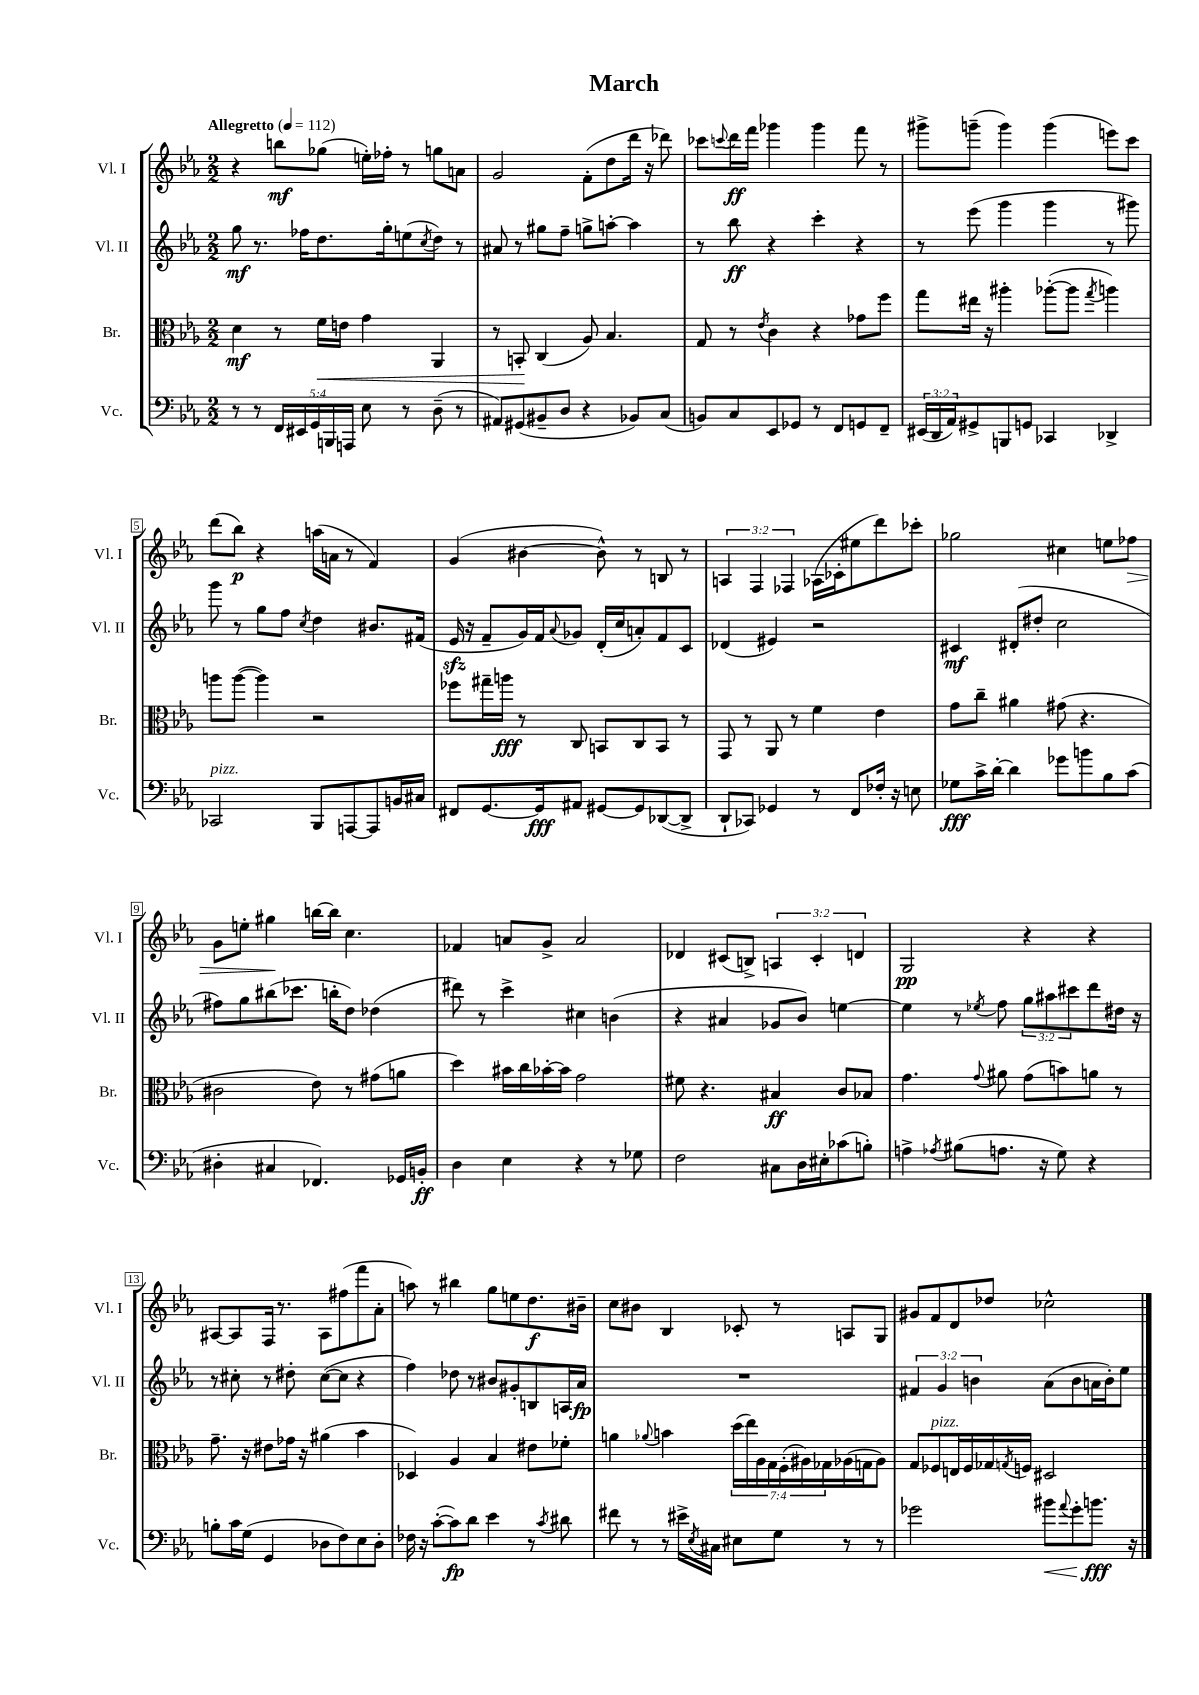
\header { title = "March" }
<<
\new StaffGroup <<
\new Staff = "s0" \with { instrumentName = "Vl. I" shortInstrumentName = "Vl. I" } {
    \clef treble \key ees \major \numericTimeSignature \time 2/2 \override Staff.TupletNumber.text = #tuplet-number::calc-fraction-text \tempo "Allegretto" 4 = 112
    r4 b''8\mf ges''8( e''16-.) fes''16-. r8 g''8 a'8 |
    g'2 f'8-.( d''8 d'''16 r16 des'''8) |
    ces'''8 \appoggiatura { c'''8 } d'''16\ff f'''16 ges'''4 ges'''4 f'''8 r8 |
    gis'''8-> g'''8--( g'''4) g'''4( e'''8) c'''8 |
    d'''8( bes''8\p) r4 a''16( a'16 r8 f'4) |
    g'4( bis'4~ bis'8-^) r8 b8 r8 |
    \tuplet 3/2 { a4 f4 fes4 } aes16( ces'16-. eis''8 d'''8) ces'''8-. |
    ges''2 cis''4 e''8 fes''8\> |
    g'8 e''8-. gis''4\! b''16~ b''16 c''4. |
    fes'4 a'8 g'8-> a'2 |
    des'4 cis'8( b8->) \tuplet 3/2 { a4 cis'4-. d'4 } |
    g2\pp r4 r4 |
    ais8~ ais8 f16 r8. ais8 fis''8( f'''8 aes'8-. |
    a''8) r8 bis''4 g''8 e''8 d''8.\f bis'16-- |
    c''8 bis'8 bes4 ces'8-. r8 a8 g8 |
    gis'8 f'8 d'8 des''8 ces''2-^ \bar "|." |
}
\new Staff = "s1" \with { instrumentName = "Vl. II" shortInstrumentName = "Vl. II" } {
    \clef treble \key ees \major \numericTimeSignature \time 2/2 \override Staff.TupletNumber.text = #tuplet-number::calc-fraction-text
    g''8\mf r8. fes''16 d''8. g''16-. e''8( \acciaccatura { c''8 } d''8) r8 |
    ais'8 r8 gis''8 f''8-- g''8-> a''8~-. a''4 |
    r8 bes''8\ff r4 c'''4-. r4 |
    r8 ees'''8( g'''4 g'''4 r8 gis'''8) |
    g'''8 r8 g''8 f''8 \acciaccatura { c''8 } d''4 bis'8. fis'16( |
    ees'16\sfz r16 f'8-- g'16) f'16 \appoggiatura { aes'8 } ges'8 d'16-.( c''16 a'8-.) f'8 c'8 |
    des'4( eis'4) r2 |
    cis'4\mf dis'8-.( dis''8-. c''2 |
    fis''8) g''8 bis''8( ces'''8. b''16-. d''8) des''4( |
    dis'''8) r8 c'''4-> cis''4 b'4( |
    r4 ais'4 ges'8 bes'8) e''4~ |
    e''4 r8 \acciaccatura { ees''8 } f''8 \tuplet 3/2 { g''8 ais''8 cis'''8 } d'''8 dis''16 r16 |
    r8 cis''8-. r8 dis''8-. cis''8~( cis''8 r4 |
    f''4) des''8 r8 bis'8 gis'8-. b8 a16 aes'16\fp |
    R1 |
    \tuplet 3/2 { fis'4 g'4 b'4 } aes'8( b'8 a'16 b'16-.) ees''8 \bar "|." |
}
\new Staff = "s2" \with { instrumentName = "Br." shortInstrumentName = "Br." } {
    \clef alto \key ees \major \numericTimeSignature \time 2/2 \override Staff.TupletNumber.text = #tuplet-number::calc-fraction-text
    d'4\mf r8 f'16\< e'16 g'4 aes,4 |
    r8 b,8-.\! c4( aes8) bes4. |
    g8 r8 \acciaccatura { ees'8 } c'4 r4 ges'8 f''8 |
    g''8 eis''16 r16 ais''4-. aes''8~-.( aes''8 \acciaccatura { g''8 } a''4) |
    a''8 a''8~( a''4) r2 |
    fes''8 gis''16-- a''16\fff r8 c8 b,8 c8 b,8 r8 |
    g,8 r8 aes,8 r8 f'4 ees'4 |
    g'8 c''8-- ais'4 gis'8( r4. |
    cis'2 ees'8) r8 gis'8( a'8 |
    d''4) bis'16 c''16 bes'16~-. bes'16 g'2 |
    fis'8 r4. bis4\ff c'8 bes8 |
    g'4. \appoggiatura { g'8 } ais'8 g'8( b'8) a'8 r8 |
    g'8.-- r16 eis'8 ges'16 r16 ais'4( bes'4 |
    des4) aes4 bes4 eis'8 fes'8-. |
    a'4 \appoggiatura { aes'8 } b'4 \tuplet 7/4 { d''16( ees''16) aes16 g16 f16-.( ais16) ges16 } aes16( g16 aes8) |
    g8 fes8^\markup { \italic "pizz." } e16 fes16 ges16 \acciaccatura { g8 } f16 dis2 \bar "|." |
}
\new Staff = "s3" \with { instrumentName = "Vc." shortInstrumentName = "Vc." } {
    \clef bass \key ees \major \numericTimeSignature \time 2/2 \override Staff.TupletNumber.text = #tuplet-number::calc-fraction-text
    r8 r8 \tuplet 5/4 { f,16 eis,16 g,16 b,,16 a,,16 } ees8 r8 d8--( r8 |
    ais,8) gis,8( bis,8-- d8 r4 bes,8) c8( |
    b,8) c8 ees,8 ges,8 r8 f,8 g,8 f,8-- |
    \tuplet 3/2 { eis,16( d,16 aes,16) } gis,8-> b,,8 g,8 ces,4 des,4-> |
    ces,2^\markup { \italic "pizz." } bes,,8 a,,8~ a,,8 b,16 cis16 |
    fis,8 g,8.~ g,16\fff ais,8 gis,8~ gis,8 des,8~( des,8-> |
    d,8-! ces,8) ges,4 r8 f,8 fes16-. r16 e8 |
    ges8\fff c'16-> d'16~-. d'4 ges'8 b'8 bes8 c'8( |
    dis4-. cis4 fes,4.) ges,16 b,16-.\ff |
    d4 ees4 r4 r8 ges8 |
    f2 cis8 d16 eis16-. ces'8( b8-.) |
    a4-> \acciaccatura { aes8 } bis8( a8. r16 g8) r4 |
    b8-. c'16 g16( g,4 des8 f8) ees8 des8-. |
    fes16 r16 c'8~-.( c'8\fp) d'8 ees'4 r8 \acciaccatura { c'8 } dis'8 |
    fis'8 r8 r8 eis'16-> \acciaccatura { ees8 } cis16 eis8 g8 r8 r8 |
    ges'2 bis'8\< \appoggiatura { aes'8 } ges'8-. b'8.\fff\! r16 \bar "|." |
}
>>
>>
\layout { \context { \Score \override BarNumber.stencil = #(make-stencil-boxer 0.1 0.3 ly:text-interface::print) } }
